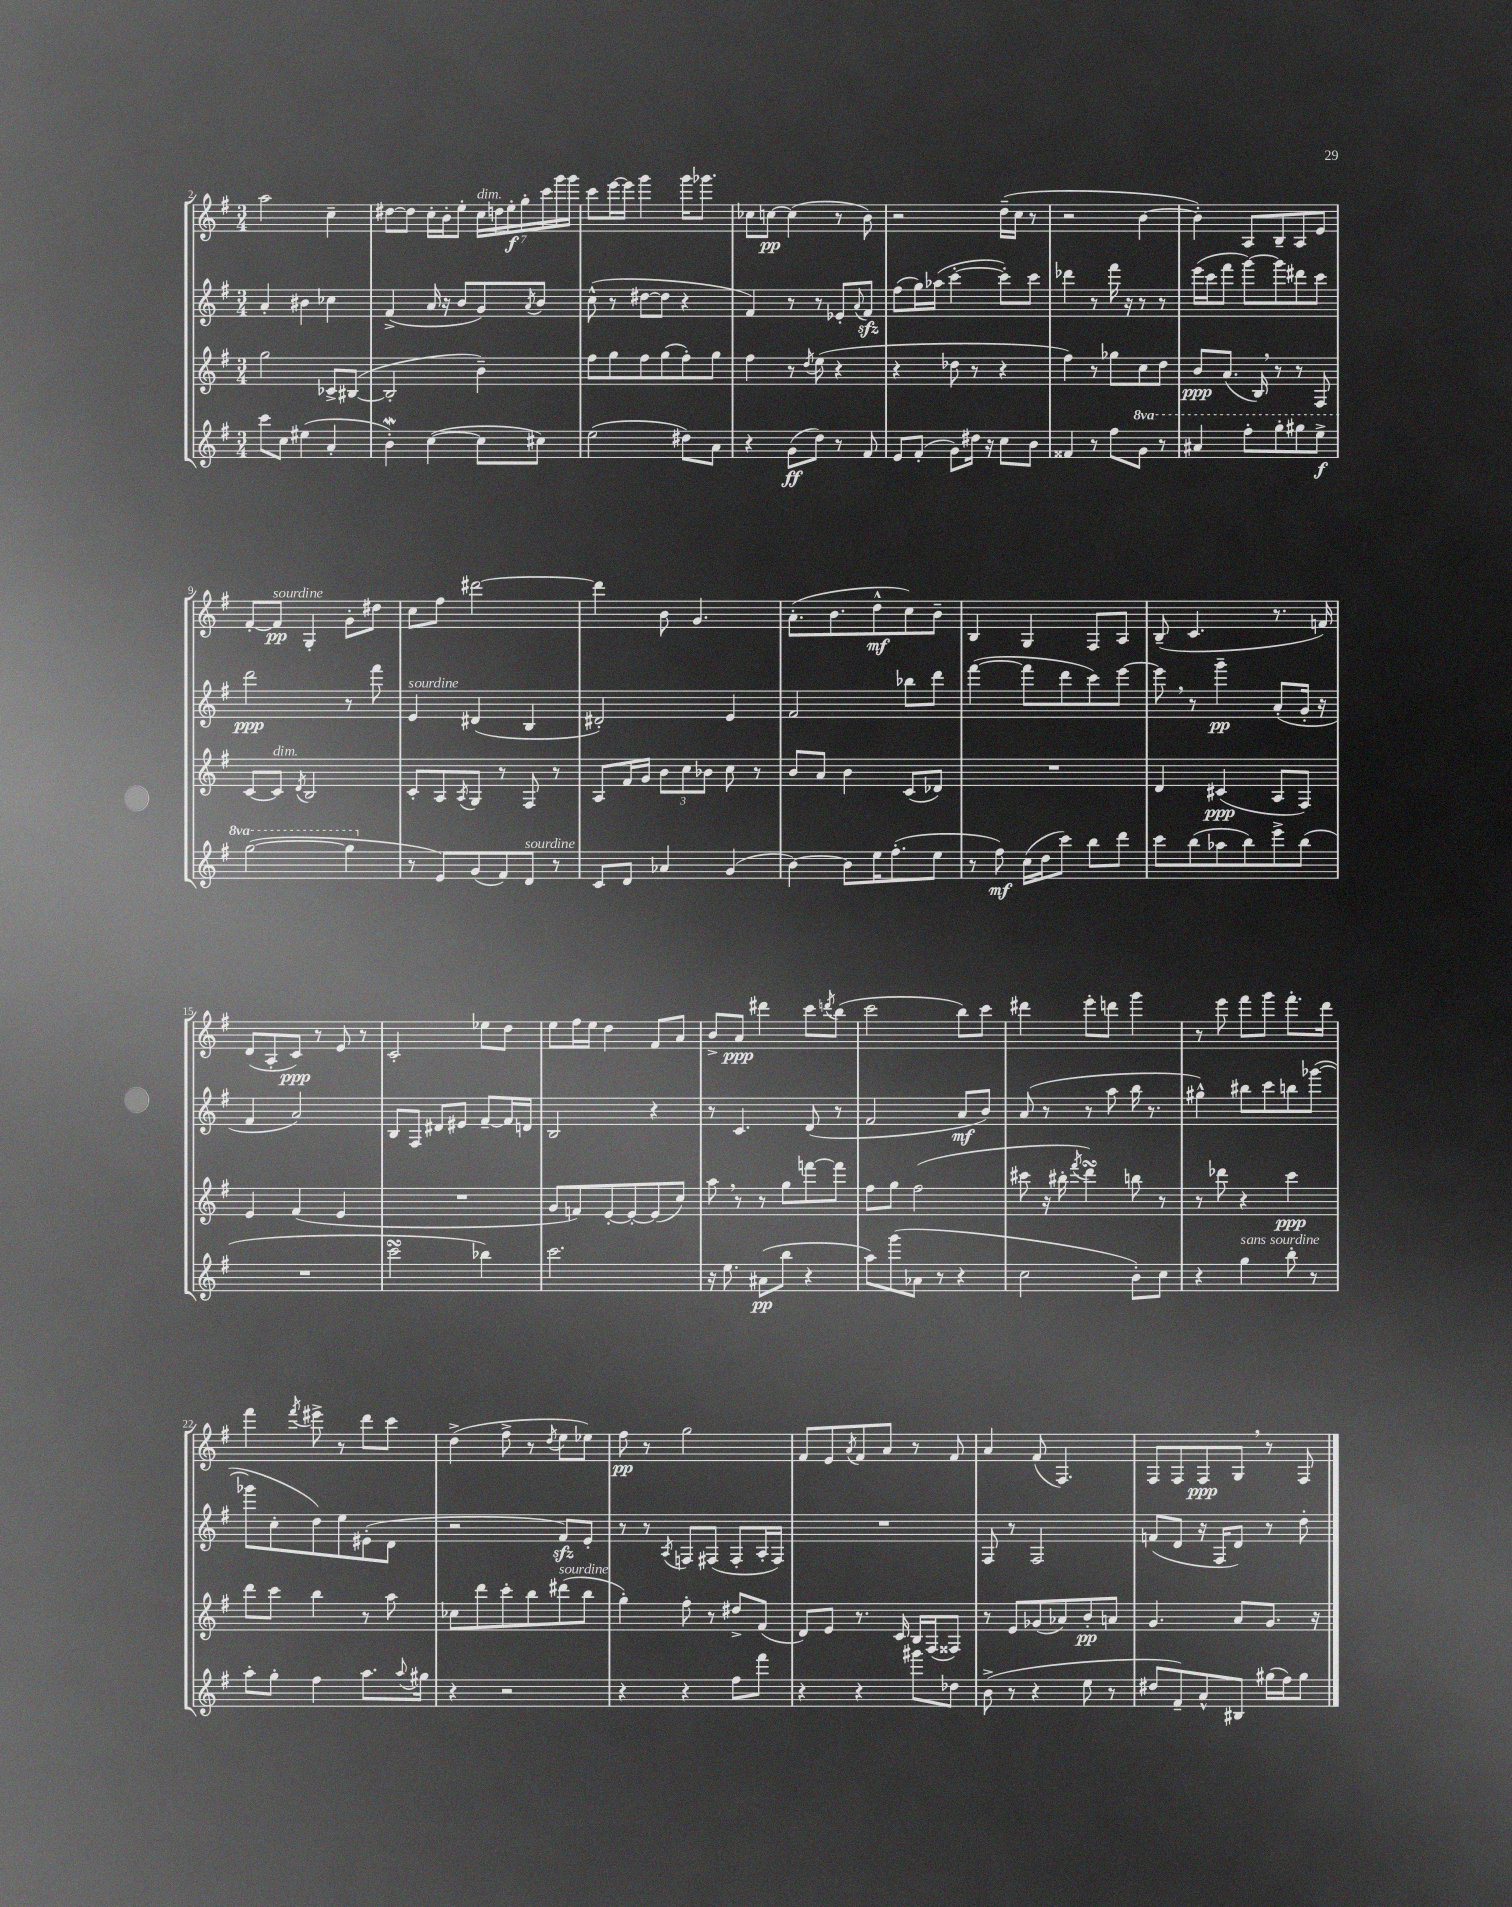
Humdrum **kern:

**kern	**dynam	**kern	**dynam	**kern	**dynam	**kern	**dynam
*part4	*part4	*part3	*part3	*part2	*part2	*part1	*part1
*staff4	*staff4	*staff3	*staff3	*staff2	*staff2	*staff1	*staff1
*clefG2	*	*clefG2	*	*clefG2	*	*clefG2	*
*k[f#]	*	*k[f#]	*	*k[f#]	*	*k[f#]	*
*M3/4	*	*M3/4	*	*M3/4	*	*M3/4	*
=2	=2	=2	=2	=2	=2	=2	=2
8ccc\L	.	2gg\	.	4a'/	.	2aa\	.
8cc\J	.	.	.	.	.	.	.
(4ee#X\	.	.	.	4b#X\	.	.	.
4a'/	.	8c-X^/L	.	4cc-X\	.	4cc~\	.
.	.	([8B#X/J	.	.	.	.	.
=3	=3	=3	=3	=3	=3	=3	=3
4bW'\)	.	2B#'/]	.	(4f#^/	.	[8dd#X\L	.
.	.	.	.	.	.	8dd#\J]	.
([4cc\	.	.	.	16a/	.	16cc'\LL	.
.	.	.	.	16r	.	16b'\J	.
.	.	.	.	8b/L	.	8ee'\J	.
!	!	!	!	!	!	!LO:TX:a:i:t=dim.	!
8cc\L]	.	4b~\)	.	8g/)	.	28cc\LL	.
.	.	.	.	.	.	28ddn\	.
.	.	.	.	.	.	28ee'\	f
.	.	.	.	.	.	28gg'\	.
.	.	.	.	8qa/	.	.	.
8cc#X\J)	.	.	.	8b/J	.	.	.
.	.	.	.	.	.	28ccc\	.
.	.	.	.	.	.	28ggg\	.
.	.	.	.	.	.	28ggg\JJ	.
=4	=4	=4	=4	=4	=4	=4	=4
(2ee\	.	8ff#\L	.	(8cc^^\	.	8ccc\L	.
.	.	8gg\	.	8r	.	[16eee\L	.
.	.	.	.	.	.	16eee\JJ]	.
.	.	8ff#\	.	[8dd#X\L	.	4ggg\	.
.	.	(8gg\	.	8dd#\J]	.	.	.
8dd#X\L)	.	8ff#'\)	.	4r	.	16ggg\KL	.
.	.	.	.	.	.	8.ggg-X\J	.
8a\J	.	8gg\J	.	.	.	.	.
=5	=5	=5	=5	=5	=5	=5	=5
4r	.	4ff#\	.	4f#/)	.	8cc-X\L	.
.	.	.	.	.	.	[8ccn\J	pp
(8g\L	ff	8r	.	8r	.	(4cc\]	.
.	.	8qdd/	.	.	.	.	.
8dd\J)	.	(8ee\	.	8r	.	.	.
8r	.	4r	.	8e-X'/L	.	8r	.
.	.	.	.	8qqa/	.	.	.
8f#/	.	.	.	8f#zz/J	.	8b\)	.
=6	=6	=6	=6	=6	=6	=6	=6
8e/L	.	4r	.	(8ff#\L	.	2r	.
(8f#'/J	.	.	.	16gg\L)	.	.	.
.	.	.	.	(16aa-X\JJ	.	.	.
8g\L)	.	8dd-X\	.	[4ccc'\	.	.	.
16dd#X\Jk	.	8r	.	.	.	.	.
16r	.	.	.	.	.	.	.
8cc\L	.	4r	.	8ccc'\L])	.	(16dd~\LL	.
.	.	.	.	.	.	16cc\JJ	.
8b\J	.	.	.	8ccc\J	.	8r	.
=7	=7	=7	=7	=7	=7	=7	=7
4f##X/	.	4ff#\)	.	4ddd-X\	.	2r	.
8r	.	8r	.	8r	.	.	.
8ff#\L	.	8gg-X\L	.	16fff#\	.	.	.
.	.	.	.	16r	.	.	.
*8va	*	*	*	*	*	*	*
8gg\J	.	8cc\	.	8r	.	[4b\	.
8r	.	8dd\J	.	8r	.	.	.
=8	=8	=8	=8	=8	=8	=8	=8
4aa#X/	.	8b/L	ppp	(16eee\LL	.	4b'\])	.
.	.	.	.	16ccc\J	.	.	.
.	.	(8.a/J	.	8fff#\J	.	.	.
8fff#'\L	.	.	.	[8ggg\L)	.	8A/L	.
.	.	16B,/)	.	.	.	.	.
8ggg'\	.	8r	.	8ggg\]	.	8B~/	.
8ggg#X\	.	8r	.	8ddd#X\	.	8A/	.
8eee^\J	f	8F#/	.	8ccc\J	.	8e/J	.
!!LO:LB:g=z
=9	=9	=9	=9	=9	=9	=9	=9
([2ggg\	.	[8c/L	.	2ddd\	ppp	[8f#'/L	.
!	!	!	!	!	!	!LO:TX:a:i:t=sourdine	!
!	!	!LO:TX:a:i:t=dim.	!	!	!	!	!
.	.	8c/J]	.	.	.	8f#/J]	pp
.	.	8qd/	.	.	.	.	.
.	.	2B/	.	.	.	4G'/	.
4ggg\]	.	.	.	8r	.	8g'\L	.
.	.	.	.	8fff#\	.	8dd#X\J	.
=10	=10	=10	=10	=10	=10	=10	=10
*X8va	*	*	*	*	*	*	*
!	!	!	!	!LO:TX:a:i:t=sourdine	!	!	!
8r	.	8c'/L	.	4e/	.	8cc\L	.
8e/L)	.	8A/	.	.	.	8ff#\J	.
.	.	8qA/	.	.	.	.	.
(8g/	.	8G/J	.	(4d#X/	.	[2ddd#X\	.
8f#/)	.	8r	.	.	.	.	.
!LO:TX:a:i:t=sourdine	!	!	!	!	!	!	!
8d/J	.	8F#/	.	4B/	.	.	.
8r	.	8r	.	.	.	.	.
=11	=11	=11	=11	=11	=11	=11	=11
8c/L	.	8A/L	.	2d#X'/)	.	4ddd#\]	.
8d/J	.	16f#/L	.	.	.	.	.
.	.	16g/JJ	.	.	.	.	.
4a-X/	.	12b\L	.	.	.	8b\	.
.	.	12cc\	.	.	.	.	.
.	.	.	.	.	.	4.g/	.
.	.	12b-X\J	.	.	.	.	.
(4g/	.	8cc\	.	4e/	.	.	.
.	.	8r	.	.	.	.	.
=12	=12	=12	=12	=12	=12	=12	=12
[4b\)	.	8b/L	.	2f#/	.	(8.a'\L	.
.	.	8a/J	.	.	.	.	.
.	.	.	.	.	.	8.b\	.
8b\L]	.	4b\	.	.	.	.	.
16ee\K	.	.	.	.	.	8dd^^\	mf
(8.ff#'\	.	.	.	.	.	.	.
.	.	(8c/L	.	8bb-X\L	.	8cc\)	.
8ee\J	.	8d-X/J)	.	8ddd\J	.	8b~\J	.
=13	=13	=13	=13	=13	=13	=13	=13
8r	.	2.r	.	([4fff#\	.	4B/	.
8ff#\)	mf	.	.	.	.	.	.
(16cc\LL	.	.	.	8fff#\L]	.	4G/	.
16dd\J	.	.	.	.	.	.	.
8ccc\J)	.	.	.	8ddd\	.	.	.
8bb\L	.	.	.	8ccc\)	.	8F#/L	.
8ddd\J	.	.	.	[8eee\J	.	8A/J	.
=14	=14	=14	=14	=14	=14	=14	=14
8ccc\L	.	4d/	.	8eee,\]	.	(8B~/	.
(8bb\	.	.	.	8r	.	4.c/	.
8aa-X\	.	(4c#X/	ppp	4ggg~\	pp	.	.
8bb\)	.	.	.	.	.	.	.
8eee^\	.	8A/L	.	(8a'/L	.	8.r	.
(8bb\J	.	8F#/J)	.	16g'/Jk	.	.	.
.	.	.	.	16r	.	16fn/)	.
!!LO:LB:g=z
=15	=15	=15	=15	=15	=15	=15	=15
2.r	.	4e/	.	4f#/	.	(8d/L	.
.	.	.	.	.	.	8A'/	.
.	.	(4f#/	.	2a/)	.	8c/J)	ppp
.	.	.	.	.	.	8r	.
.	.	4e/	.	.	.	8e/	.
.	.	.	.	.	.	8r	.
=16	=16	=16	=16	=16	=16	=16	=16
2cccsSSs\	.	2.r	.	8B/L	.	2c'/	.
.	.	.	.	8F#/J	.	.	.
.	.	.	.	8d#X/L	.	.	.
.	.	.	.	8e#X/J	.	.	.
4bb-X\)	.	.	.	[8f#~/L	.	8ee-X\L	.
.	.	.	.	16f#/L]	.	8dd\J	.
.	.	.	.	16dn/JJ	.	.	.
=17	=17	=17	=17	=17	=17	=17	=17
2.ccc\	.	8g/L	.	2B/	.	8ee\L	.
.	.	8fn/)	.	.	.	16ff#\L	.
.	.	.	.	.	.	16ee\JJ	.
.	.	[8e'/	.	.	.	4dd\	.
.	.	8e'/_	.	.	.	.	.
.	.	(8e/]	.	4r	.	8f#/L	.
.	.	8cc/J)	.	.	.	8a/J	.
=18	=18	=18	=18	=18	=18	=18	=18
16r	.	8aa,\	.	8r	.	8b^/L	.
8.ee\	.	.	.	.	.	.	.
.	.	8r	.	4.c/	.	8a/J	ppp
(8a#X\L	pp	8r	.	.	.	4ddd#X\	.
8bb\J	.	8gg\L	.	.	.	.	.
4r	.	[8fffn\	.	(8d/	.	8ccc\L	.
.	.	.	.	.	.	8qdddn/	.
.	.	8fff\J]	.	8r	.	(8bb\J	.
=19	=19	=19	=19	=19	=19	=19	=19
8aa\L)	.	8ff#\L	.	2f#/	.	2ccc\	.
(8ggg\	.	8gg\J	.	.	.	.	.
8a-X\J	.	(2ff#\	.	.	.	.	.
8r	.	.	.	.	.	.	.
4r	.	.	.	8a/L	mf	8bb\L)	.
.	.	.	.	8b/J)	.	8ccc\J	.
=20	=20	=20	=20	=20	=20	=20	=20
2cc\	.	8ccc#X\	.	(8a/	.	4ddd#X\	.
.	.	16r	.	8r	.	.	.
.	.	16bb#X'\	.	.	.	.	.
.	.	8qfff#/	.	.	.	.	.
.	.	4dddsSSS\)	.	8r	.	8eee'\L	.
.	.	.	.	8aa\	.	8dddn\J	.
8b'\L)	.	8bbn\	.	16bb\	.	4ggg\	.
.	.	.	.	8.r	.	.	.
8cc\J	.	8r	.	.	.	.	.
=21	=21	=21	=21	=21	=21	=21	=21
4r	.	8r	.	4gg#X^^\)	.	8r	.
.	.	8ddd-X\	.	.	.	8eee\	.
!LO:TX:a:i:t=sans sourdine	!	!	!	!	!	!	!
4gg\	.	4r	.	8bb#X\L	.	8fff#\L	.
.	.	.	.	8ccc\	.	8ggg\J	.
8bb'\	.	4ccc\	ppp	8bbn\	.	8.fff#'\L	.
8r	.	.	.	([8ggg-X\J	.	.	.
.	.	.	.	.	.	16ddd\Jk	.
!!LO:LB:g=z
=22	=22	=22	=22	=22	=22	=22	=22
8aa'\L	.	8ddd\L	.	8ggg-X\L]	.	4fff#\	.
8gg'\J	.	8ccc\J	.	8cc'\	.	.	.
.	.	.	.	.	.	8qfff#/	.
4ff#\	.	4bb\	.	8dd\)	.	8eee#X^\	.
.	.	.	.	8ee\	.	8r	.
8.aa\L	.	8r	.	(8e#X'\	.	8ddd\L	.
.	.	8aa\	.	8d\J	.	8ccc\J	.
8qqaa/	.	.	.	.	.	.	.
16gg#X\Jk	.	.	.	.	.	.	.
=23	=23	=23	=23	=23	=23	=23	=23
4r	.	8cc-X\L	.	2r	.	(4dd^\	.
.	.	8ddd\	.	.	.	.	.
2r	.	8ccc'\	.	.	.	8ff#^\	.
.	.	8bb\	.	.	.	8r	.
.	.	.	.	.	.	8qdd/	.
!	!	!LO:TX:a:i:t=sourdine	!	!	!	!	!
.	.	(8ddd#X\	.	8f#zz/L)	.	8ee\L	.
.	.	8bb\J	.	8e'/J	.	8ee-X\J)	.
=24	=24	=24	=24	=24	=24	=24	=24
4r	.	4gg'\)	.	8r	.	8ff#\	pp
.	.	.	.	8r	.	8r	.
.	.	.	.	8qA/	.	.	.
4r	.	8ff#'\	.	8Fn/L	.	2gg\	.
.	.	8r	.	(8F#X/J	.	.	.
8ff#\L	.	8dd#X^/L	.	8F#'/L	.	.	.
8fff#\J	.	(8f#/J	.	16A'/L	.	.	.
.	.	.	.	16F#/JJ)	.	.	.
=25	=25	=25	=25	=25	=25	=25	=25
4r	.	8d/L)	.	2.r	.	8f#/L	.
.	.	8e/J	.	.	.	8e/	.
.	.	.	.	.	.	8qa/	.
4r	.	8.r	.	.	.	8f#/	.
.	.	.	.	.	.	8a/J	.
.	.	16c/	.	.	.	.	.
8ggg#X\L	.	16B/LL	.	.	.	8r	.
.	.	(16F#/J	.	.	.	.	.
8dd-X\J	.	8F##X/J)	.	.	.	8f#/	.
=26	=26	=26	=26	=26	=26	=26	=26
(8b^\	.	8r	.	8F#/	.	4a/	.
8r	.	8e/L	.	8r	.	.	.
4r	.	(8g-X/	.	2F#/	.	(8f#/	.
.	.	8a-X/)	.	.	.	4.F#/)	.
8ee\	.	8b'/	pp	.	.	.	.
8r	.	8an/J	.	.	.	.	.
=27	=27	=27	=27	=27	=27	=27	=27
8dd#X/L	.	4.g/	.	(8fn/L	.	8F#/L	.
8f#~/)	.	.	.	8d/J	.	8F#/	.
8a^^/	.	.	.	16r	.	8F#/	ppp
.	.	.	.	16F#/KL	.	.	.
8B#X/J	.	8a/L	.	8d/J)	.	8G,/J	.
(16gg#X\LL	.	8.g/J	.	8r	.	8r	.
16ff#\J)	.	.	.	.	.	.	.
8gg#\J	.	.	.	8dd'\	.	8F#/	.
.	.	16r	.	.	.	.	.
==	==	==	==	==	==	==	==
*-	*-	*-	*-	*-	*-	*-	*-
